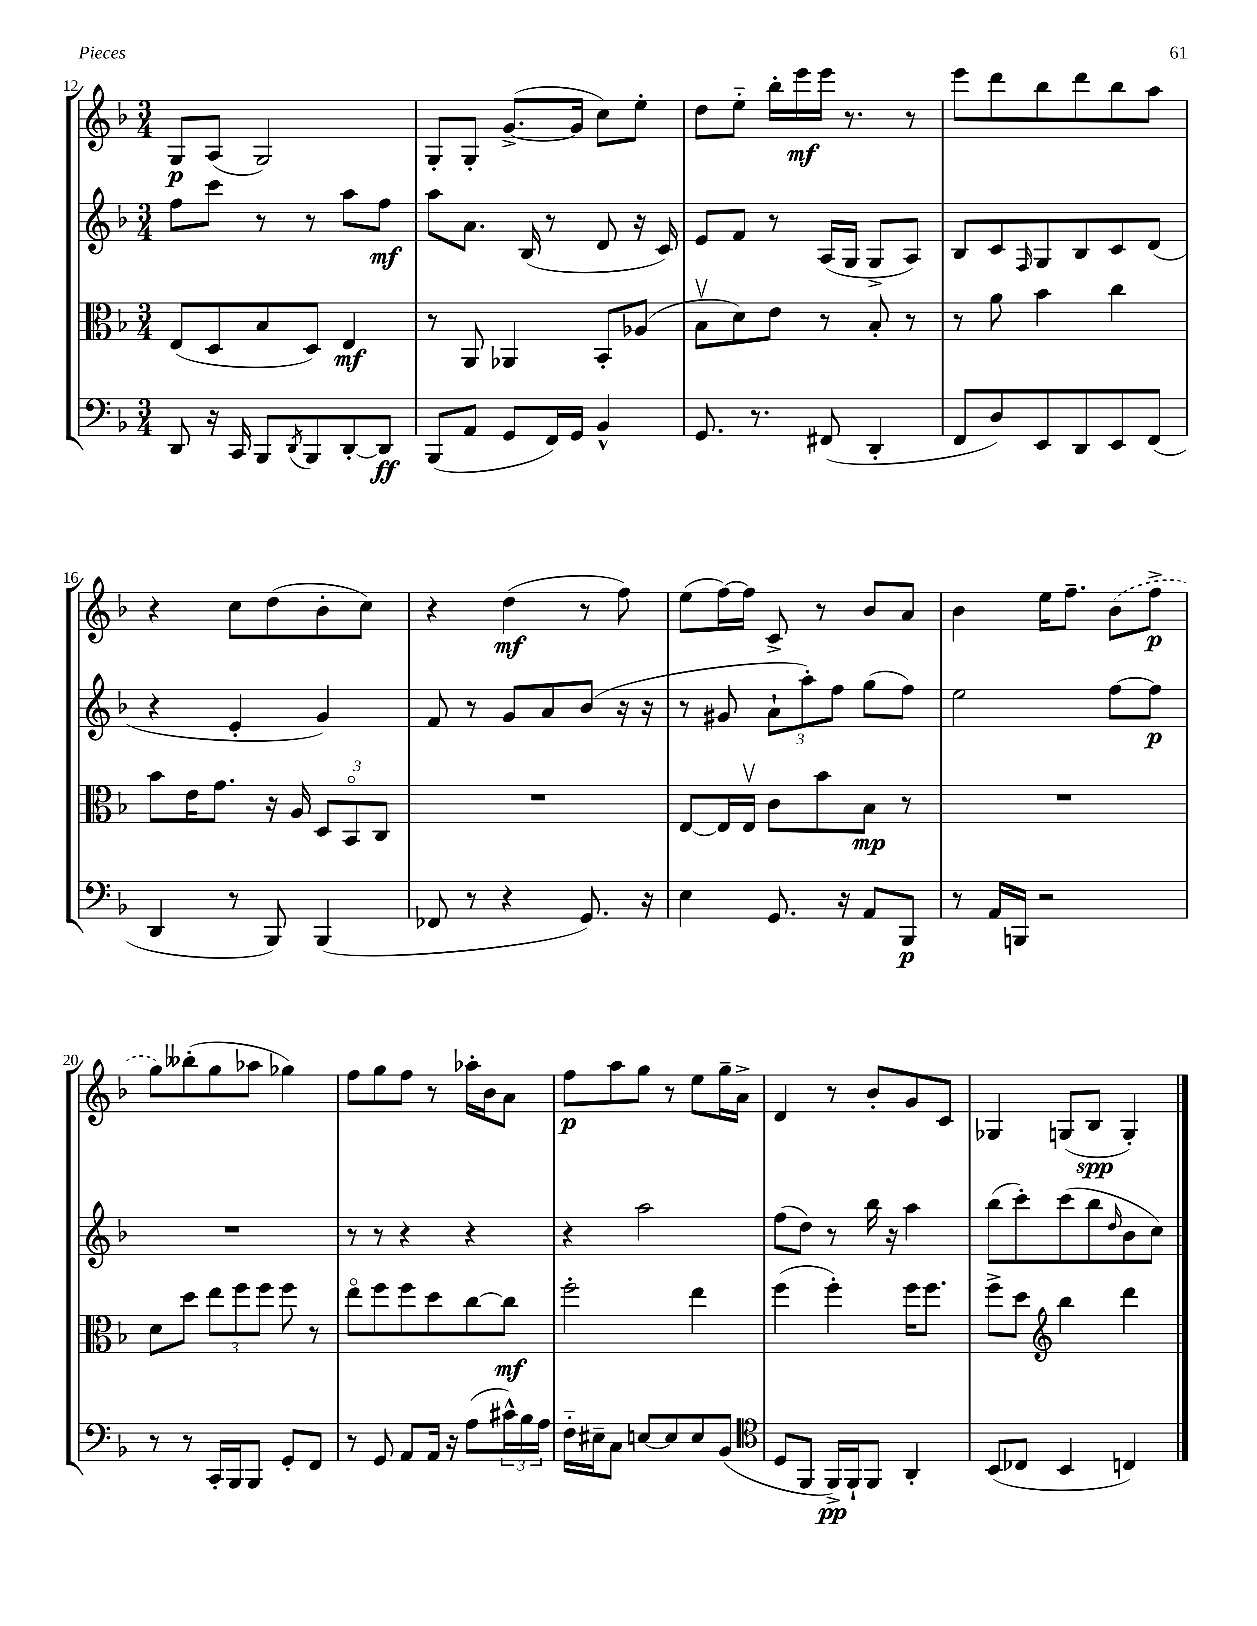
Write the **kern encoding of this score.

**kern	**kern	**kern	**kern
*staff4	*staff3	*staff2	*staff1
*clefF4	*clefC3	*clefG2	*clefG2
*k[b-]	*k[b-]	*k[b-]	*k[b-]
*M3/4	*M3/4	*M3/4	*M3/4
8DD/	(8E/L	8ff\L	8G/L
16r	8D/	8ccc\J	(8A/J
16CC/	.	.	.
8BBB-/L	8B-/	8r	2G/)
8qDD/	.	.	.
8BBB-/	8D/J)	8r	.
[8DD'/	4E/	8aa\L	.
8DD/]J	.	8ff\J	.
=	=	=	=
(8BBB-/L	8r	8aa\L	8G'/L
8AA/J	8AA/	8.a\J	8G'/J
8GG/L	4AA-/	.	([8.g^/L
.	.	(16B-/	.
16FF/L)	.	8r	.
16GG/JJ	.	.	16g/]Jk
4BB-^^/	8BB-'/L	8d/	8cc\L)
.	(8A-/J	16r	8ee'\J
.	.	16c/)	.
=	=	=	=
8.GG/	8B-v\L	8e/L	8dd\L
.	8d\)	8f/J	8ee'~\J
8.r	.	.	.
.	8e\J	8r	16bb-'\LL
.	.	.	16eee\
(8FF#/	8r	(16A/LL	16eee\JJ
.	.	16G/JJ	8.r
4DD'/	8B-'/	8G^/L	.
.	8r	8A/J)	8r
=	=	=	=
8FF/L	8r	8B-/L	8eee\L
8D/)	8a\	8c/	8ddd\
.	.	16qqF/	.
8EE/	4b-\	8G/	8bb-\
8DD/	.	8B-/	8ddd\
8EE/	4cc\	8c/	8bb-\
(8FF/J	.	(8d/J	8aa\J
=	=	=	=
4DD/	8b-\L	4r	4r
.	16e\K	.	.
.	8.g\J	.	.
8r	.	4e'/	8cc\L
8BBB-/)	16r	.	(8dd\
.	16A/	.	.
(4BBB-/	12D/L	4g/)	8b-'\
.	12BB-o/	.	.
.	.	.	8cc\J)
.	12C/J	.	.
=	=	=	=
8FF-/	2.r	8f/	4r
8r	.	8r	.
4r	.	8g/L	(4dd\
.	.	8a/	.
8.GG/)	.	(8b-/J	8r
.	.	16r	8ff\)
16r	.	16r	.
=	=	=	=
4E\	[8E/L	8r	(8ee\L
.	16E/]L	8g#/	[16ff\L)
.	16Ev/JJ	.	16ff\]JJ
8.GG/	8c\L	12a`\L	8c^/
.	.	12aa'\)	.
.	8b-\	.	8r
.	.	12ff\J	.
16r	.	.	.
8AA/L	8B-\J	(8gg\L	8b-/L
8BBB-/J	8r	8ff\J)	8a/J
=	=	=	=
8r	2.r	2ee\	4b-\
16AA/LL	.	.	.
16BBB/JJ	.	.	.
2r	.	.	16ee\LK
.	.	.	8.ff~\J
.	.	[8ff\L	(8b-\L
.	.	8ff\]J	8ff^\J
=	=	=	=
8r	8d\L	2.r	8gg\L)
8r	8dd\J	.	(8bb--'\
16CC'/LL	12ee\L	.	8gg\
16BBB-/J	.	.	.
.	12ff\	.	.
8BBB-/J	.	.	8aa-\J
.	12ff\J	.	.
8GG'/L	8ff\	.	4gg-\)
8FF/J	8r	.	.
=	=	=	=
8r	8eeo\L	8r	8ff\L
8GG/	8ff\	8r	8gg\
8AA/L	8ff\	4r	8ff\J
16AA/Jk	8dd\	.	8r
16r	.	.	.
(8A\L	[8cc\	4r	16aa-'\LL
.	.	.	16b-\J
24c#^^\L)	8cc\]J	.	8a\J
24B-\	.	.	.
24A\JJ	.	.	.
=	=	=	=
16F'~\LL	2ff'\	4r	8ff\L
16E#~\J	.	.	.
8C\J	.	.	8aa\
[8E/L	.	2aa\	8gg\J
8E/]	.	.	8r
8E/	4ee\	.	8ee\L
(8BB-/J	.	.	16gg~\L
.	.	.	16a^\JJ
=	=	=	=
*clefC4	*	*	*
8D/L	(4ff\	(8ff\L	4d/
8FF/J	.	8dd\J)	.
16FF^/LL)	4ff'\)	8r	8r
16FF`/J	.	.	.
8FF/J	.	16bb-\	8b-'/L
.	.	16r	.
4AA'/	16ff\LK	4aa\	8g/
.	8.ff\J	.	.
.	.	.	8c/J
=	=	=	=
(8BB-/L	8ff^\L	(8bb-\L	4G-/
8C-/J	8dd\J	8ccc'\)	.
*	*clefG2	*	*
4BB-/	4bb-\	(8ccc\	(8G/L
.	.	8bb-\	8B-/J
.	.	16qqdd/	.
4C/)	4ddd\	8b-\	4G'/)
.	.	8cc\J)	.
==	==	==	==
*-	*-	*-	*-
